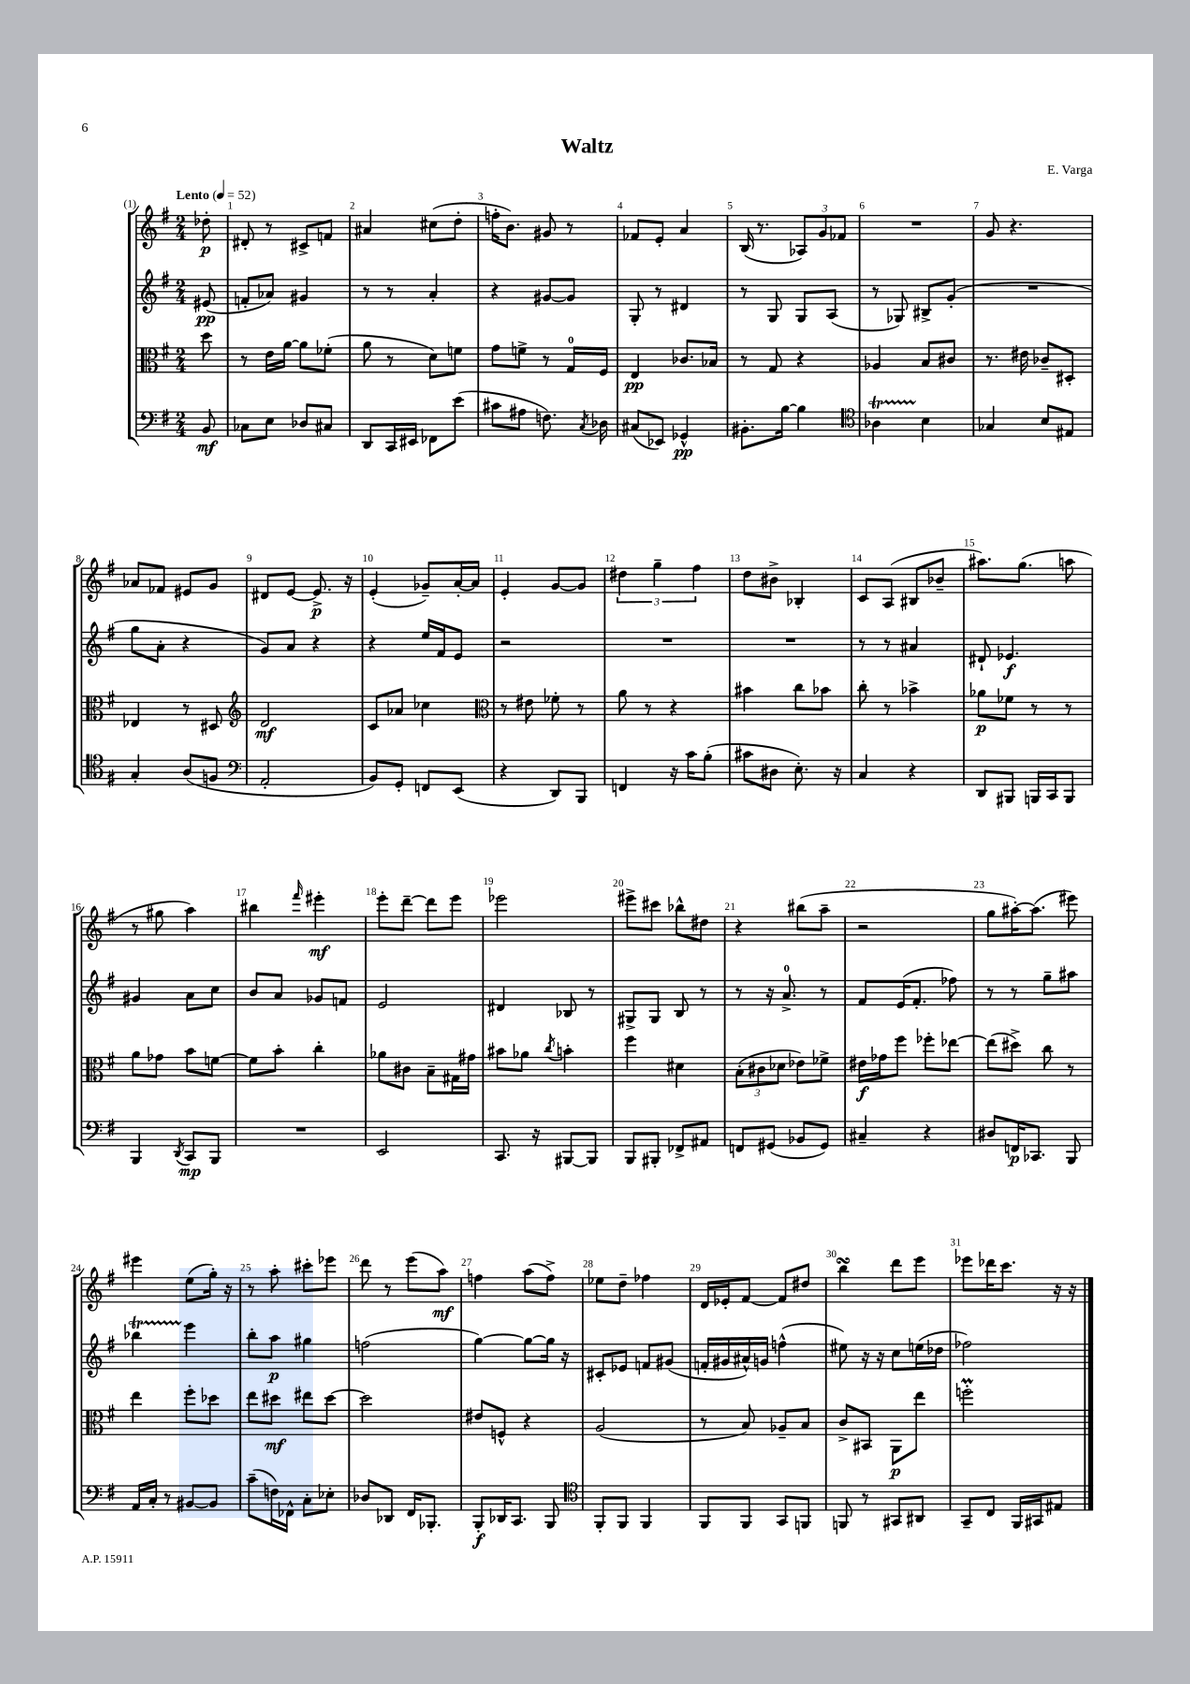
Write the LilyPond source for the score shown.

\header { title = "Waltz" composer = "E. Varga" }
<<
\new StaffGroup <<
\new Staff = "s0" {
    \clef treble \key g \major \numericTimeSignature \time 2/4 \partial 8 \tempo "Lento" 4 = 52
    \autoBeamOff des''8-.\p |
    dis'8-. r8 cis'8[-> f'8] |
    ais'4 cis''8[( d''8]-. |
    f''16[-. b'8.]) gis'8 r8 |
    fes'8[ e'8]-. a'4 |
    b16( r8. \tuplet 3/2 { aes8[) g'8 fes'8] } |
    R2 |
    g'8 r4. |
    aes'8[ fes'8] eis'8[ g'8] |
    dis'8[ e'8]~ e'8.->\p r16 |
    e'4-.( ges'8[--) a'16~-. a'16] |
    e'4-. g'8[~ g'8] |
    \tuplet 3/2 { dis''4 g''4-- fis''4 } |
    d''8[ bis'8]-> bes4-. |
    c'8[ a8]( bis8[ bes'8]-- |
    ais''8.[) g''8.]( a''8 |
    r8 gis''8 a''4) |
    bis''4 \grace { fis'''16 } eis'''4-.\mf |
    e'''8[-. d'''8]~-- d'''8[ e'''8] |
    ees'''2 |
    eis'''8[-> cis'''8] bes''8[-^ dis''8] |
    r4 bis''8[( a''8]-- |
    r2 |
    g''8[ ais''16~-.) ais''8.]( eis'''8) |
    eis'''4 e''8[( g''16]-.) r16 |
    r8 a''8-. cis'''8[-. ees'''8] |
    d'''8 r8 e'''8[( a''8]\mf) |
    f''4 a''8[( f''8]->) |
    ees''8[ d''8]-- fes''4 |
    d'16[ ees'16-. fis'8]~ fis'8[ dis''8] |
    b''4\turn d'''8[ e'''8] |
    ees'''8[ des'''16 c'''8.] r16 r16 \bar "|." |
}
\new Staff = "s1" {
    \clef treble \key g \major \numericTimeSignature \time 2/4 \partial 8
    \autoBeamOff eis'8\pp( |
    f'8[-. aes'8]) gis'4 |
    r8 r8 a'4-. |
    r4 gis'8[~ gis'8] |
    g8-. r8 dis'4 |
    r8 g8 g8[ a8]( |
    r8 ges8) bis8[-> g'8]-.( |
    R2 |
    g''8[ a'8]-. r4 |
    g'8[) a'8] r4 |
    r4 e''16[ fis'16 e'8] |
    r2 |
    R2 |
    R2 |
    r8 r8 ais'4 |
    dis'8-! ees'4.\f |
    gis'4 a'8[ c''8] |
    b'8[ a'8] ges'8[ f'8] |
    e'2 |
    dis'4 bes8 r8 |
    gis8[-> gis8] b8 r8 |
    r8 r16 a'8.-0-> r8 |
    fis'8[ e'16( fis'8.]-. fes''8) |
    r8 r8 g''8[-- ais''8] |
    bes''4\startTrillSpan e'''4\stopTrillSpan |
    b''8[-. a''8]\p gis''4 |
    f''2( |
    g''4~) g''8[~ g''16] r16 |
    cis'8[-. ees'8] f'8[ gis'8]( |
    f'16[-. gis'16 ais'16-^) g'16] f''4-^( |
    eis''8) r16 r16 c''8[ e''16( des''16] |
    fes''2) \bar "|." |
}
\new Staff = "s2" {
    \clef alto \key g \major \numericTimeSignature \time 2/4 \partial 8
    \autoBeamOff d''8 |
    r8 e'16[ a'16]~ a'8[ fes'8]-.( |
    a'8 r8 d'8[) f'8] |
    g'8[ f'8]-> r8 g16[-0 fis16] |
    e4\pp ces'8.[ bes16] |
    r8 g8 r4 |
    aes4 b8[ cis'8] |
    r8. eis'16 ces'8[-- dis8]-. |
    ees4 r8 dis8 |
    \clef treble d'2\mf |
    c'8[ aes'8] ces''4 |
    \clef alto r8 eis'8 fes'8-. r8 |
    a'8 r8 r4 |
    bis'4 c''8[ bes'8] |
    c''8-. r8 bes'4-> |
    aes'8[\p fes'8] r8 r8 |
    a'8[ ges'8] b'8[ f'8]~ |
    f'8[ b'8]-. c''4-. |
    aes'8[ cis'8] b8[-- gis16 gis'16] |
    bis'8[ aes'8] \acciaccatura { c''8 } b'4-. |
    fis''4 dis'4 |
    \tuplet 3/2 { b8[-.( cis'8 des'8] } ees'8[) fes'8]-> |
    eis'16[\f ges'16 fis''8] fes''8[-. ees''8]~ |
    ees''8[( dis''8]->) c''8 r8 |
    e''4 fis''8[-. des''8] |
    e''8[ dis''8]\mf eis''8[ dis''8]~ |
    dis''2 |
    eis'8[ f8]-^ r4 |
    a2( |
    r8 b8) aes8[-- b8] |
    c'8[-> bis,8] a,8[\p e''8] |
    f''2-.\prall \bar "|." |
}
\new Staff = "s3" {
    \clef bass \key g \major \numericTimeSignature \time 2/4 \partial 8
    \autoBeamOff b,8\mf |
    ces8[ e8] des8[ cis8] |
    d,8[ c,16 eis,16] fes,8[ e'8]( |
    cis'8[ ais8] f8.) \acciaccatura { c8 } des16 |
    cis8[( ees,8]) ges,4-^\pp |
    bis,8.[-. b16]~ b4 |
    \clef tenor aes4\startTrillSpan b4\stopTrillSpan |
    ges4 b8[ eis8] |
    g4-. a8[( f8] |
    \clef bass a,2-. |
    b,8[) g,8]-. f,8[ e,8]( |
    r4 d,8[) b,,8] |
    f,4 r16 c'16[ b8]-.( |
    cis'8[ dis8] e8.-.) r16 |
    c4 r4 |
    d,8[ bis,,8] b,,16[ c,16 b,,8] |
    b,,4 \acciaccatura { d,8 } c,8[\mp b,,8] |
    R2 |
    e,2 |
    c,8. r16 bis,,8[~ bis,,8] |
    b,,8[ bis,,8]-. fes,8[-> ais,8] |
    f,8[ gis,8]( bes,8[ gis,8]) |
    cis4-- r4 |
    dis8[ f,16\p ces,8.] b,,8 |
    a,16[ c16]-. r8 bis,8[~ bis,8] |
    c'8[--( f16) fes,16]-^ c8[-. ees8]-. |
    des8[ des,8] fis,16[ bes,,8.]-. |
    b,,8[-.\f des,16 c,8.] b,,8 |
    \clef tenor fis,8[-. fis,8] fis,4 |
    fis,8[ fis,8] g,8[ f,8] |
    f,8 r8 gis,8[ ais,8] |
    g,8[-- c8] fis,16[ gis,16 eis8] \bar "|." |
}
>>
>>
\layout { \context { \Score \override BarNumber.break-visibility = ##(#f #t #t) barNumberVisibility = #all-bar-numbers-visible } }
